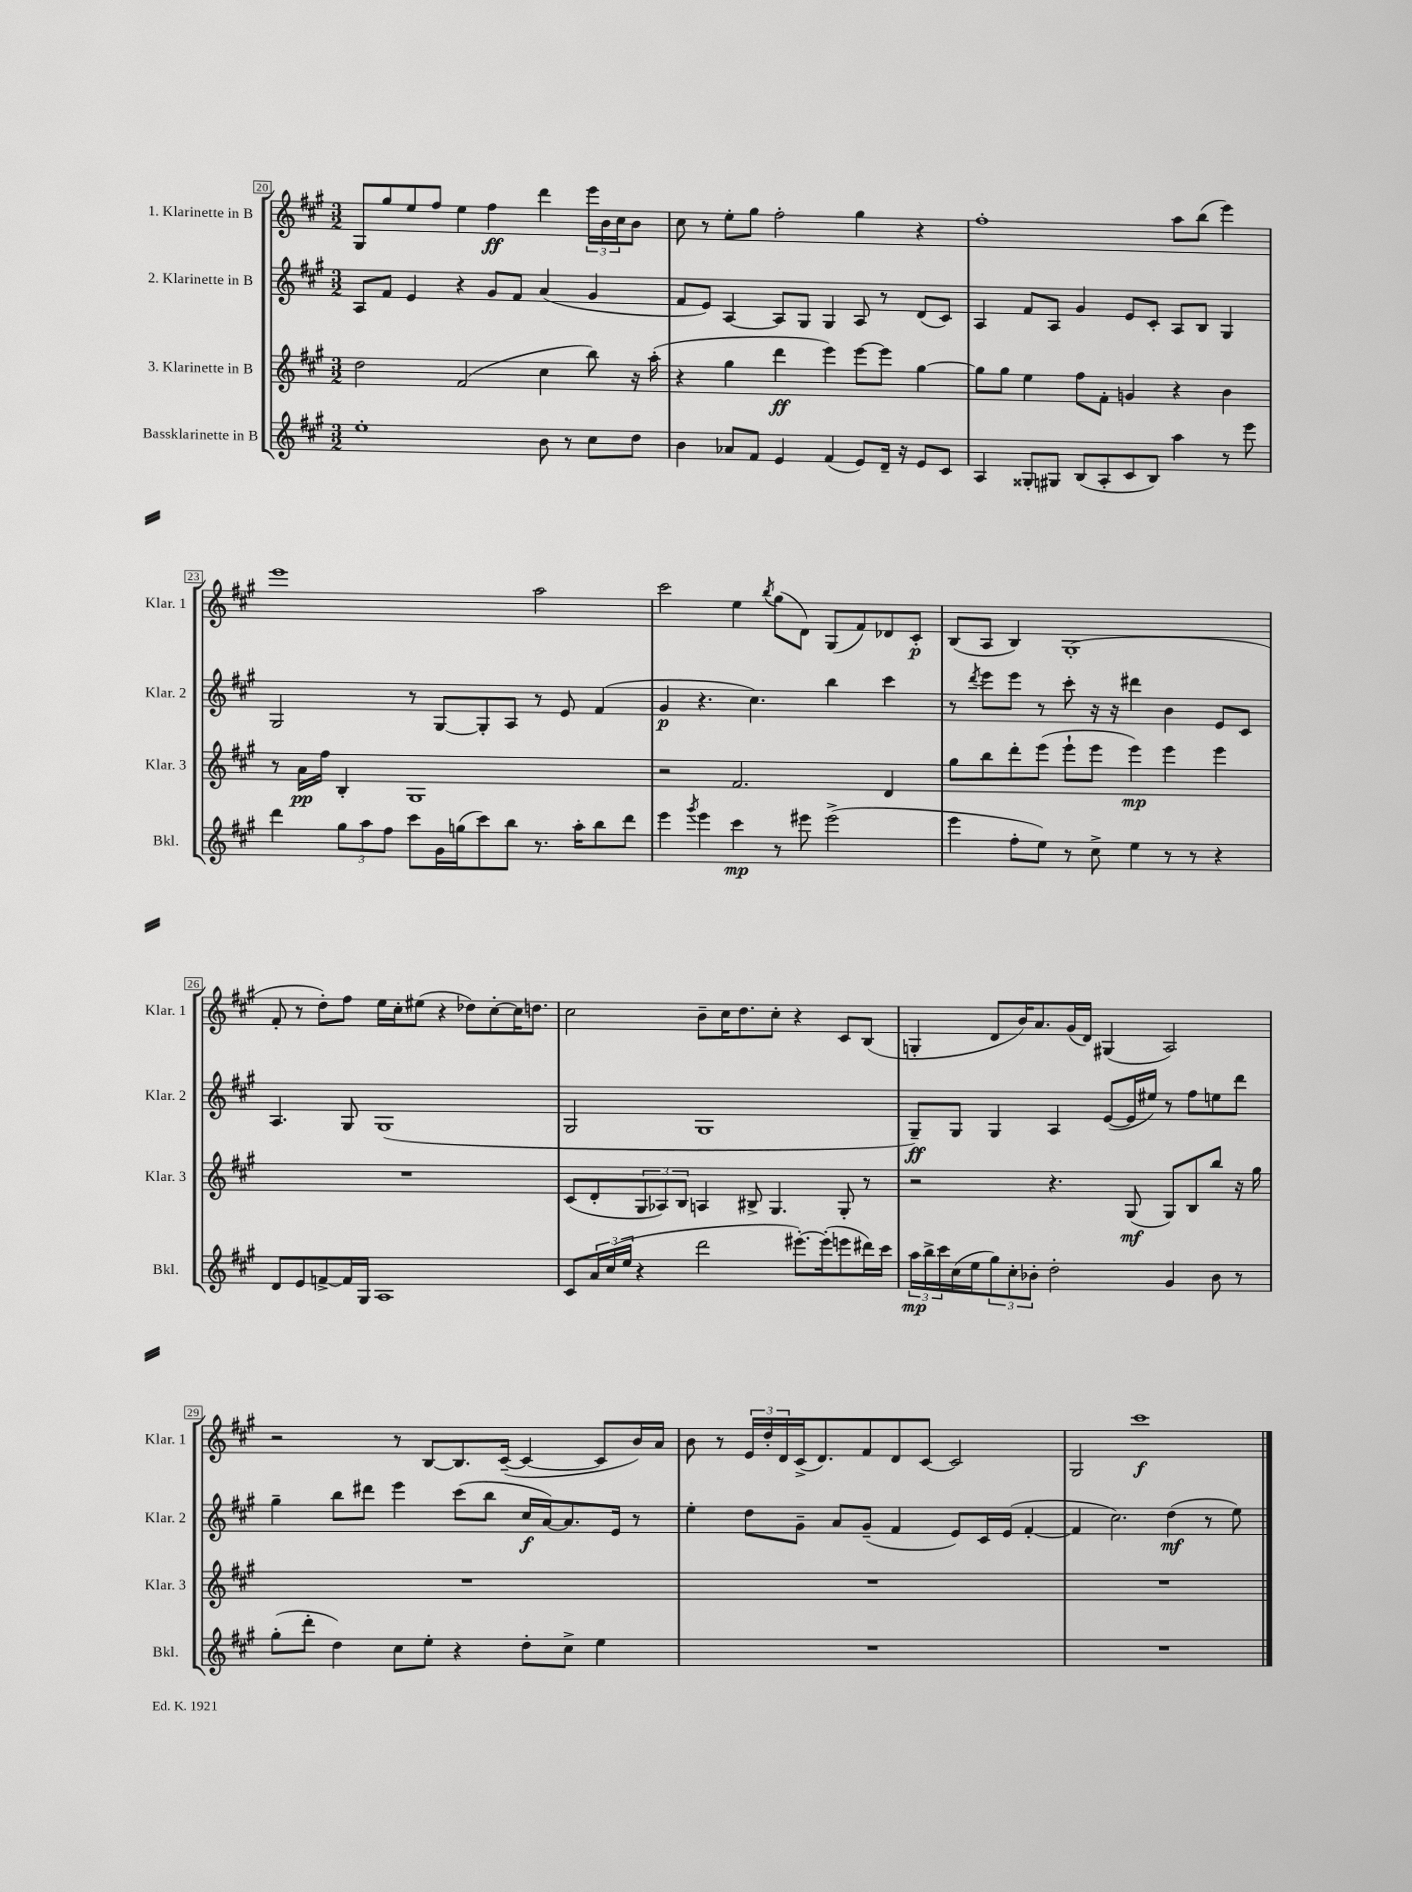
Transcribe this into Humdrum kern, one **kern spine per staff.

**kern	**kern	**kern	**kern
*staff4	*staff3	*staff2	*staff1
*clefG2	*clefG2	*clefG2	*clefG2
*k[f#c#g#]	*k[f#c#g#]	*k[f#c#g#]	*k[f#c#g#]
*M3/2	*M3/2	*M3/2	*M3/2
1ee'	2dd	8A	8G#
.	.	8f#	8gg#
.	.	4e	8ee
.	.	.	8ff#
.	(2f#	4r	4ee
.	.	8g#	4ff#
.	.	8f#	.
8b	4cc#	(4a	4ddd
8r	.	.	.
8cc#	8bb)	4g#	24eee
.	.	.	24b
.	.	.	24cc#
8dd	16r	.	8b
.	(16aa'	.	.
=	=	=	=
4b	4r	8f#	8cc#
.	.	8e)	8r
8a-	4gg#	[4A	8ee'
8f#	.	.	8gg#
4e	4ddd	8A]	2ff#'
.	.	8G#	.
(4f#	4eee)	4G#	.
8e)	[8eee	8A	4gg#
16d~	8eee]	8r	.
16r	.	.	.
8e	[4gg#	(8d	4r
8c#	.	8c#)	.
=	=	=	=
4A	8gg#]	4A	1ff#'
.	8gg#	.	.
8G##'	4ee	8f#	.
8G#	.	8A	.
(8B	8ff#	4g#	.
8A'	8f#'	.	.
8c#	4g	8e	.
8B)	.	8c#'	.
4aa	4r	8A	8aa
.	.	8B	(8bb
8r	4b	4G#	4eee)
8eee	.	.	.
=	=	=	=
4ddd	8r	2G#	1eee
.	16a	.	.
.	16ff#	.	.
12gg#	4B'	.	.
12aa	.	.	.
12ff#	.	.	.
8ccc#	1G#	8r	.
16g#	.	[8G#	.
(16gg	.	.	.
8ccc#)	.	8G#']	.
8bb	.	8A	.
8.r	.	8r	2aa
.	.	8e	.
16aa'	.	.	.
8bb	.	(4f#	.
8ddd	.	.	.
=	=	=	=
4eee	2r	4g#	2ccc#
8qggg#	.	.	.
4eee	.	4.r	.
4ccc#	2.f#	.	4ee
.	.	4.cc#)	.
.	.	.	8qbb
8r	.	.	(8gg#
8eee#	.	.	8d)
(2eee#^	.	4bb	(8G#
.	.	.	8f#)
.	4d	4ccc#	8d-
.	.	.	8c#'
=	=	=	=
4eee	8gg#	8r	(8B
.	.	8qddd	.
.	8bb	8eee	8A
8ff#'	8ddd'	8eee	4B)
8ee)	(8eee	8r	.
8r	8eee`	8ccc#'	(1G#'
8cc#^	8eee	16r	.
.	.	16r	.
4ee	4eee)	4ddd#	.
8r	4eee	4b	.
8r	.	.	.
4r	4eee	8e	.
.	.	8c#	.
=	=	=	=
8d	1.r	4.A	8f#'
8e	.	.	8r
[8f^	.	.	8dd')
16f]	.	8G#	8ff#
16G#	.	.	.
1A	.	(1G#	16ee
.	.	.	16cc#'
.	.	.	(8ee#
.	.	.	4r
.	.	.	8dd-)
.	.	.	[8cc#'
.	.	.	16cc#]
.	.	.	8.dd
=	=	=	=
8c#	(8c#	2G#	2cc#
24a	8d'	.	.
(24cc#	.	.	.
24ee	.	.	.
4r	12G#	.	.
.	12A-)	.	.
.	12B	.	.
2ddd	4A	1G#	8b~
.	.	.	16cc#
.	.	.	8.dd
.	8B#^	.	.
.	4.G#	.	8cc#'
[8.eee#')	.	.	4r
(16eee#']	.	.	.
8eee	8G#'	.	8c#
16ddd#)	8r	.	(8B
16ccc#	.	.	.
=	=	=	=
24aa	2r	8G#~)	4G'
24bb^	.	.	.
24ccc#	.	.	.
(16cc#	.	8G#	.
16ee	.	.	.
12gg#)	.	4G#	8d
12cc#'	.	.	.
.	.	.	16b)
12b-'	.	.	.
.	.	.	8.a
2dd'	4.r	4A	.
.	.	.	(16g#
.	.	.	16d)
.	.	([8e	(4G#
.	(8G#	16e]	.
.	.	16ee#)	.
4g#	8G#)	8r	2A)
.	8B	8ff#	.
8b-	8bb	8ee	.
8r	16r	8ddd	.
.	16gg#	.	.
=	=	=	=
(8gg#'	1.r	4gg#~	2r
8ddd'	.	.	.
4dd)	.	8bb	.
.	.	8ddd#	.
8cc#	.	4eee	8r
8ee'	.	.	[8B
4r	.	(8ccc#	8.B]
.	.	8bb	.
.	.	.	([16c#~
8dd'	.	16cc#	4c#_
.	.	[16a)	.
8cc#^	.	8.a]	.
4ee	.	.	8c#]
.	.	16e	.
.	.	8r	16b)
.	.	.	16a
=	=	=	=
1.r	1.r	4ee'	8b
.	.	.	8r
.	.	8dd	24e
.	.	.	24dd'
.	.	.	24d
.	.	8g#~	(16c#^
.	.	.	8.d)
.	.	8a	.
.	.	(8g#~	8f#
.	.	4f#	8d
.	.	.	[8c#
.	.	8e)	2c#]
.	.	16c#	.
.	.	(16e	.
.	.	[4f#'	.
=	=	=	=
1.r	1.r	4f#]	2G#
.	.	2.cc#)	.
.	.	.	1ccc#
.	.	(4dd	.
.	.	8r	.
.	.	8ee)	.
==	==	==	==
*-	*-	*-	*-
